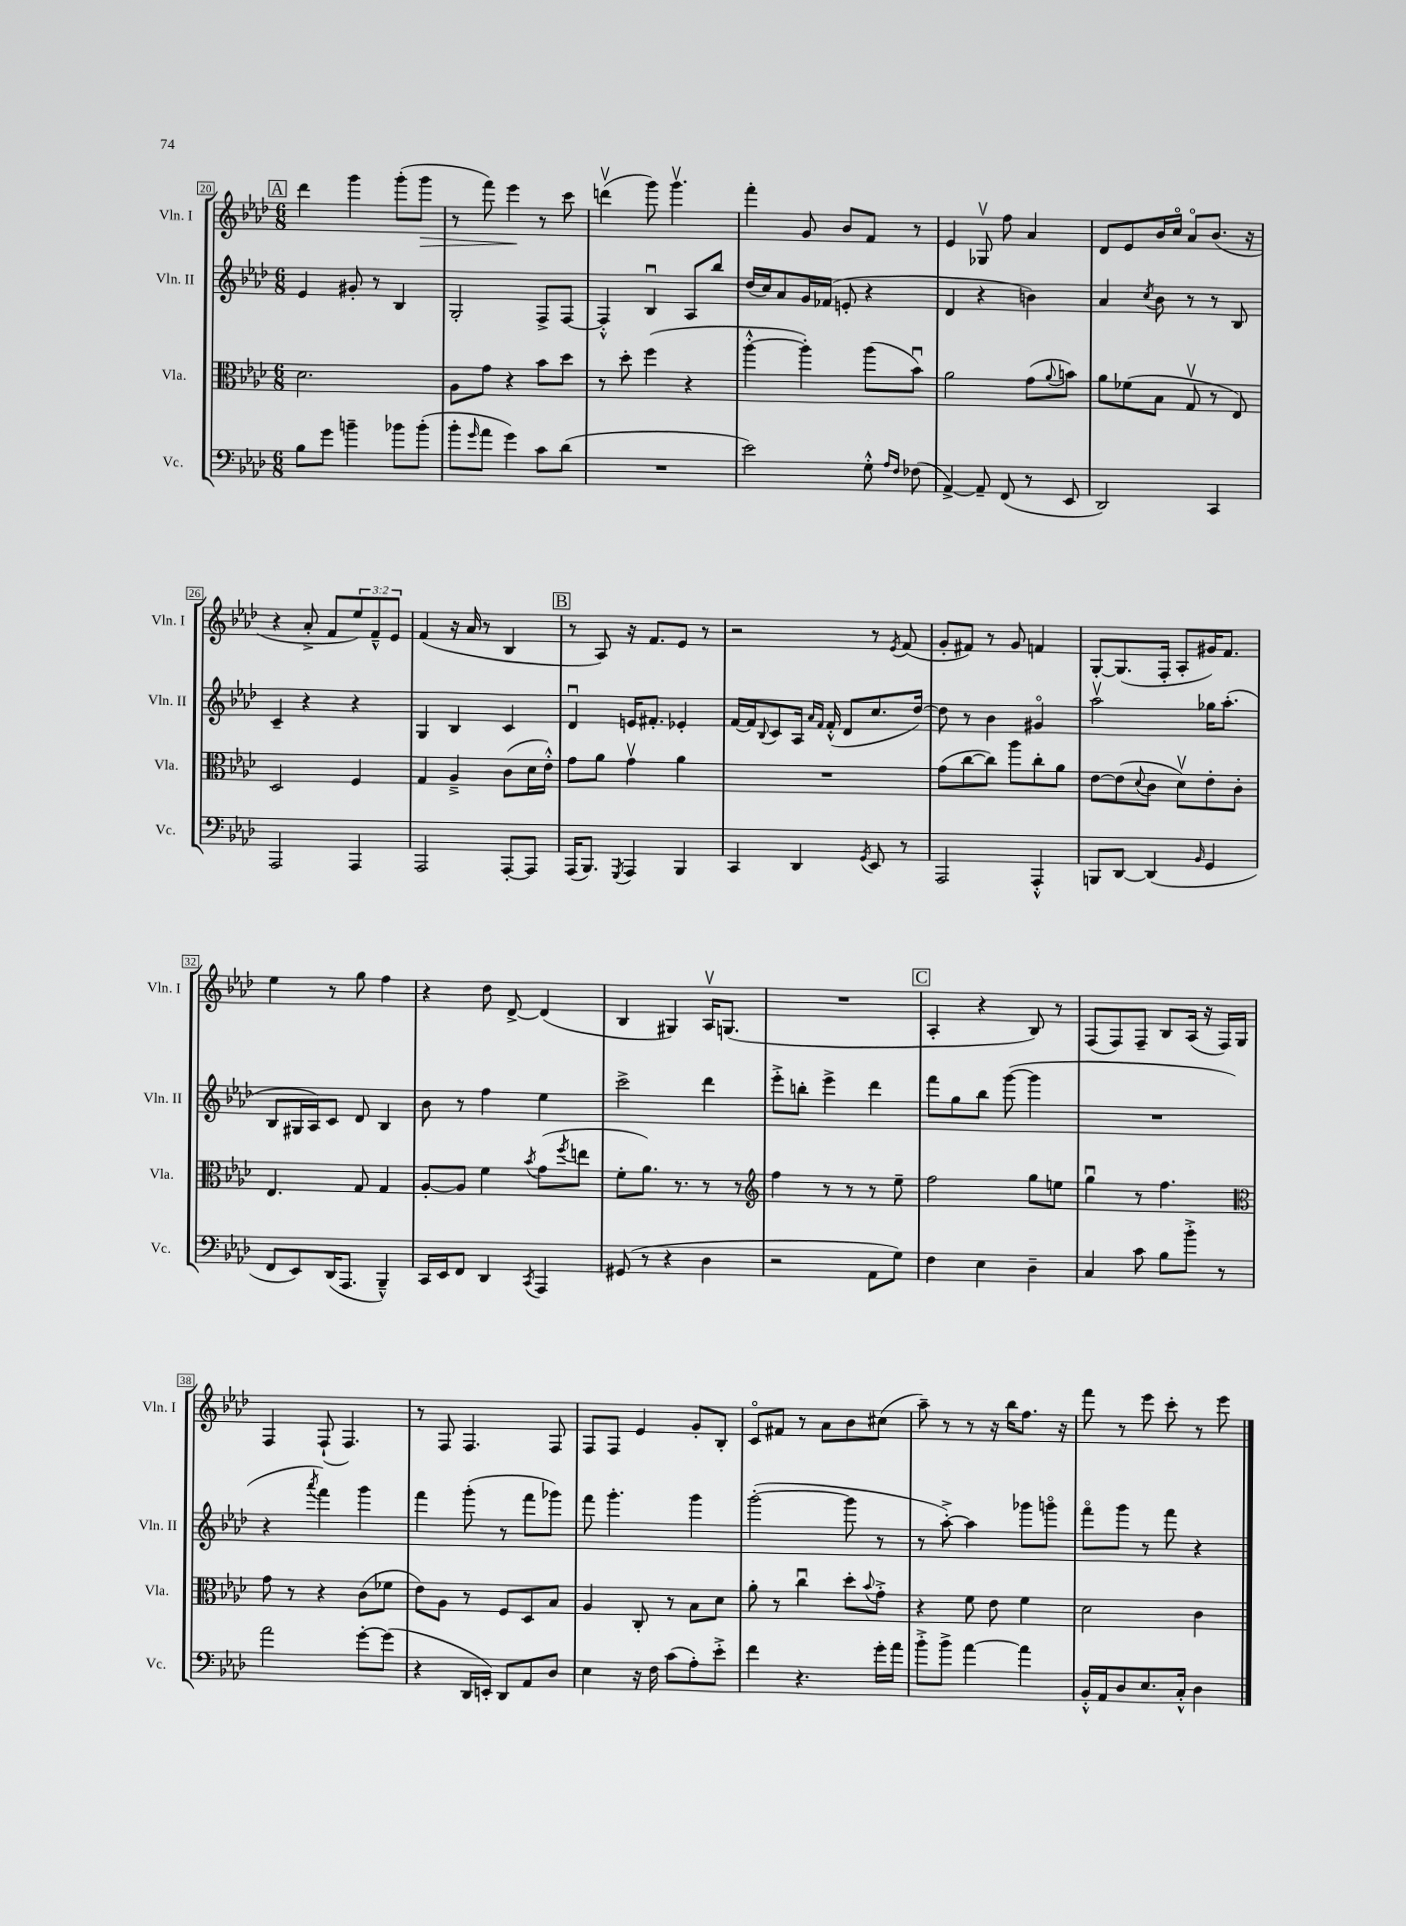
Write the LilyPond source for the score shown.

<<
\new StaffGroup <<
\new Staff = "s0" \with { instrumentName = "Vln. I" shortInstrumentName = "Vln. I" } {
    \clef treble \key aes \major \numericTimeSignature \time 6/8 \override Staff.TupletNumber.text = #tuplet-number::calc-fraction-text
    \mark \markup { \box "A" } des'''4 g'''4 g'''8-.( g'''8\> |
    r8 f'''8) ees'''4\! r8 c'''8 |
    d'''4\upbow( g'''8) g'''4.\upbow |
    f'''4-. g'8 bes'8 f'8 r8 |
    ees'4 ges8\upbow f''8 aes'4 |
    des'8 ees'8 bes'16 c''16\flageolet aes'8\flageolet bes'8.( r16 |
    r4 aes'8-.-> f'8 \tuplet 3/2 { ees''8) f'8---^ ees'8 } |
    f'4( r16 aes'16 r8 bes4 |
    \mark \markup { \box "B" } r8 aes8) r16 f'8. ees'8 r8 |
    r2 r8 \acciaccatura { ees'8 } f'8( |
    g'8-. fis'8) r8 g'8 f'4 |
    g8~-. g8.( f16-. aes8-. gis'16) f'8. |
    ees''4 r8 g''8 f''4 |
    r4 des''8 des'8~-> des'4( |
    bes4 gis4) aes16\upbow g8.( |
    R2. |
    \mark \markup { \box "C" } aes4-. r4 bes8) r8 |
    f8( f8) f8-- bes8 aes16( r16 f16) g16 |
    f4 f8-!( f4.) |
    r8 f8 f4. f8 |
    f8 f8 ees'4 g'8-. bes8-. |
    c'8\flageolet fis'8 r8 aes'8 bes'8 cis''8( |
    aes''8--) r8 r8 r16 bes''16 f''8. r16 |
    f'''8 r8 ees'''8 c'''8-. r8 ees'''8 \bar "|." |
}
\new Staff = "s1" \with { instrumentName = "Vln. II" shortInstrumentName = "Vln. II" } {
    \clef treble \key aes \major \numericTimeSignature \time 6/8
    \mark \markup { \box "A" } ees'4 gis'8-. r8 bes4 |
    g2-. f8-> f8~ |
    f4-.-^ bes4\downbow aes8 bes''8 |
    des''16( c''16) aes'8 g'16 fes'16( e'8-. r4 |
    des'4 r4 b'4) |
    aes'4 \acciaccatura { c''8 } bes'8 r8 r8 bes8 |
    c'4-- r4 r4 |
    g4 bes4 c'4 |
    \mark \markup { \box "B" } des'4\downbow e'16 fis'8.-. ees'4-. |
    f'16~ f'16 \appoggiatura { bes8 } c'8 aes16 \grace { aes'16 f'16 } f'16-.-^( des'8 c''8. des''16~) |
    des''8 r8 bes'4 gis'4\flageolet |
    aes''2\upbow ges''16 aes''8.-.( |
    bes8 gis16 aes16) c'8 des'8 bes4 |
    bes'8 r8 f''4 ees''4 |
    c'''2-> des'''4 |
    ees'''8-.-> b''8-. ees'''4-> des'''4 |
    \mark \markup { \box "C" } f'''8 g''8 bes''8 g'''8~( g'''4 |
    R2. |
    r4 \acciaccatura { aes'''8 } f'''4) g'''4 |
    f'''4 g'''8-.( r8 f'''8 ges'''8) |
    f'''8 g'''4.-. g'''4 |
    g'''2~-.( g'''8 r8 |
    r8 aes''8~-.->) aes''4 ges'''8 g'''8\flageolet |
    f'''8\flageolet g'''8 r8 f'''8 r4 \bar "|." |
}
\new Staff = "s2" \with { instrumentName = "Vla." shortInstrumentName = "Vla." } {
    \clef alto \key aes \major \numericTimeSignature \time 6/8
    \mark \markup { \box "A" } des'2. |
    aes8 g'8 r4 bes'8 des''8 |
    r8 des''8-. f''4( r4 |
    aes''4~-.-^ aes''4-.) aes''8( bes'8\downbow) |
    aes'2 g'8( \appoggiatura { aes'8 } b'8) |
    aes'8 fes'8( bes8 g8\upbow r8 ees8) |
    des2 f4 |
    g4 aes4---> c'8( des'16 ees'16-.-^) |
    \mark \markup { \box "B" } g'8 aes'8 g'4\upbow aes'4 |
    R2. |
    g'8( c''8~ c''8) aes''8 c''8-. aes'8 |
    ees'8~ ees'8( \appoggiatura { des'8 } c'8 des'8\upbow) ees'8-. c'8-. |
    ees4. g8 g4 |
    aes8~-. aes8 f'4 \acciaccatura { bes'8 } g'8( \acciaccatura { f''8 } e''8 |
    f'8-. aes'8.) r8. r8 r8 |
    \clef treble f''4 r8 r8 r8 ees''8-- |
    \mark \markup { \box "C" } f''2 g''8 e''8 |
    g''4\downbow r8 f''4. |
    \clef alto g'8 r8 r4 c'8( fes'8 |
    ees'8) aes8 r8 f8 des8 bes8 |
    aes4 c8-. r8 bes8 des'8 |
    aes'8-. r8 c''4\downbow des''8-. \appoggiatura { bes'8 } g'8-.-> |
    r4 f'8 ees'8 f'4 |
    des'2 c'4 \bar "|." |
}
\new Staff = "s3" \with { instrumentName = "Vc." shortInstrumentName = "Vc." } {
    \clef bass \key aes \major \numericTimeSignature \time 6/8
    \mark \markup { \box "A" } bes8 g'8 b'4-- bes'8 bes'8-.( |
    bes'8-. \grace { g'16 } aes'8 g'4) c'8 des'8( |
    R2. |
    ees'2) g8-.-^ \grace { aes16 f16 } fes8( |
    aes,4~->) aes,8-- f,8( r8 ees,8 |
    des,2) c,4 |
    aes,,2 aes,,4 |
    aes,,2 aes,,8~-. aes,,8 |
    \mark \markup { \box "B" } aes,,16( bes,,8.) \acciaccatura { g,,8 } aes,,4 bes,,4 |
    c,4 des,4 \acciaccatura { g,8 } ees,8 r8 |
    aes,,2 aes,,4-.-^ |
    b,,8 des,8~ des,4( \grace { bes,16 } g,4 |
    f,8 ees,8) des,16( aes,,8. bes,,4---^) |
    c,16 ees,16 f,8 des,4 \acciaccatura { c,8 } aes,,4 |
    gis,8( r8 r4 des4 |
    r2 aes,8 g8) |
    \mark \markup { \box "C" } f4 ees4 des4-- |
    c4 c'8 bes8 bes'8-.-> r8 |
    aes'2 g'8~-. g'8( |
    r4 des,16 e,16-.) des,8 aes,8 des8 |
    ees4 r16 f16 c'8( aes8-.) ees'8-.-> |
    f'4 r4. g'16-. aes'16 |
    bes'8-.-> bes'8-> aes'4~ aes'4 |
    bes,16-.-^ aes,16 des8 ees8. c16-.-^ des4 \bar "|." |
}
>>
>>
\layout { \context { \Score currentBarNumber = #20 \override BarNumber.stencil = #(make-stencil-boxer 0.1 0.3 ly:text-interface::print) } }
